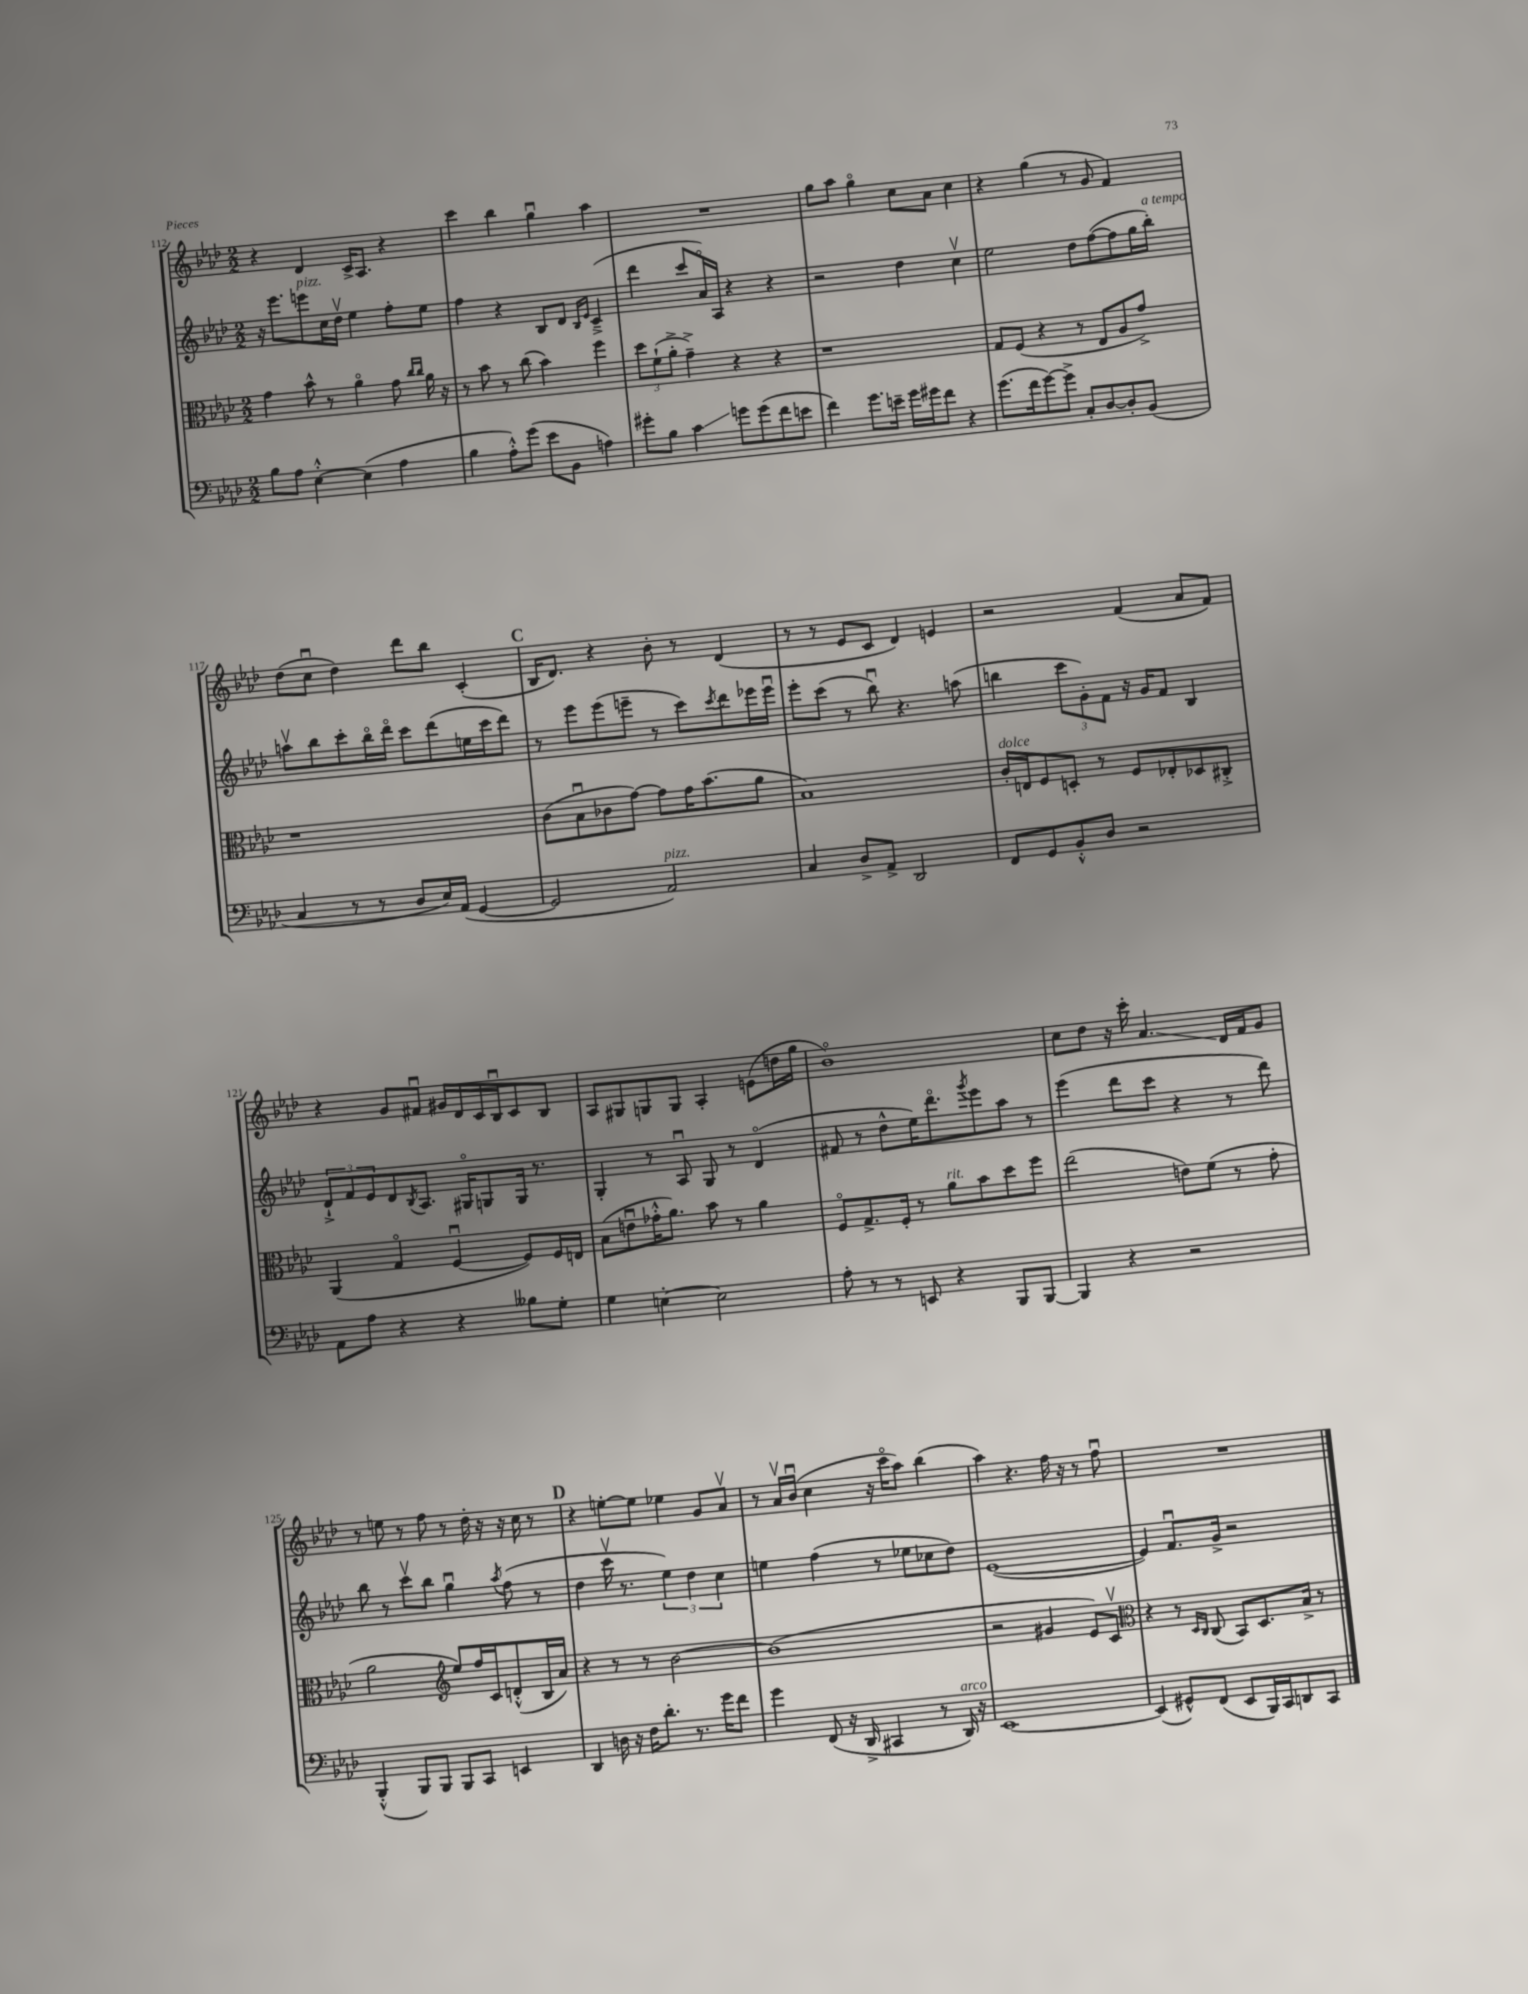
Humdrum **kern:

**kern	**kern	**kern	**kern
*staff4	*staff3	*staff2	*staff1
*clefF4	*clefC3	*clefG2	*clefG2
*k[b-e-a-d-]	*k[b-e-a-d-]	*k[b-e-a-d-]	*k[b-e-a-d-]
*M2/2	*M2/2	*M2/2	*M2/2
8B-	4g	16r	4r
.	.	8.eee-	.
8A-	.	.	.
[4E-'^^	8b-^^	8eee	4d-
.	8r	16cc	.
.	.	16dd-v	.
(4E-]	4a-o	4ee-	16c^
.	.	.	8.A-
4A-	8g	8ff'	4r
.	16qqcc	.	.
.	16qqcc	.	.
.	16a-	8ee-	.
.	16r	.	.
=	=	=	=
4B-	8r	4ff	4ccc
.	8b-	.	.
8A-'^^)	8r	4r	4bb-
(8g	(8cc	.	.
8e-	4b-)	8B-	4ggu
8BB-	.	8d-	.
.	.	16qqB-	.
.	.	16qqe-	.
4A)	4ff	(4c~^	4aa-
=	=	=	=
8g#'	12dd-	4ddd-	1r
.	(12f`	.	.
8B-	.	.	.
.	12a-'^	.	.
4c	4g~^)	8ccc	.
.	.	16a-o)	.
.	.	16A-	.
8g	4r	4r	.
(8g	.	.	.
8f	4r	4r	.
8e	.	.	.
=	=	=	=
4f)	1r	2r	8gg
.	.	.	8aa-
8.g	.	.	4ggo
16e~	.	.	.
16g	.	4dd-	8cc
16g#	.	.	.
8f	.	.	8a-
4r	.	4ccv	4cc
=	=	=	=
(8.g	8G	2ee-	4r
.	(8F	.	.
16f	.	.	.
[8g)	4r	.	(4gg
8g^]	.	.	.
8C'	8r	8dd-	8r
[8D-	8E-	([8ff	8g
8D-']	8A-	8ff]	4f)
(8BB-	8g^)	16gg	.
.	.	16bb-')	.
=	=	=	=
4C	1r	8aav	(8dd-
.	.	8bb-	8ccu
8r	.	8ccc'	4dd-)
8r	.	16bb-o	.
.	.	16ddd-o	.
8D-	.	8ccc	8ddd-
16E-)	.	(8ddd-	8bb-
(16AA-	.	.	.
[4GG	.	16ee	(4c'
.	.	16ccc	.
.	.	8ddd-)	.
=	=	=	=
2GG]	(8c	8r	16B-
.	.	.	8.d-)
.	8B-u	8eee-	.
.	8c-	(8eee-	4r
.	[8g)	8eee~	.
2AA-)	8g]	8r	8b-'
.	16g	8ccc)	8r
.	(8.b-	.	.
.	.	8qccc	.
.	.	8ddd-	(4d-
.	8a-	16eee-	.
.	.	16eee-u	.
=	=	=	=
4C	1B-)	8eee-'	8r
.	.	(8ccc	8r
8D-^	.	8r	8e-
8AA-^	.	8bb-u)	8c
2DD-	.	4.r	4d-)
.	.	.	4e
.	.	(8aa	.
=	=	=	=
8FF	16c'	4bb	2r
.	16E	.	.
8GG	8F	.	.
8BB-'^^	8D'	12ccc	.
.	.	12g')	.
8D-	8r	.	.
.	.	12f	.
2r	8F	16r	(4f
.	.	16g	.
.	8E-'	8f	.
.	8D-	4B-	8a-
.	8C#'^	.	8f)
=	=	=	=
8AA-	(4AA-	12d-`^	4r
.	.	12f	.
8A-	.	.	.
.	.	12e-	.
4r	4Go	8d-	8g
.	.	8qB-	.
.	.	8.A-	8f#u
4r	[4Fu	.	16g#
.	.	16G#o	16d-
.	.	8G	16c
.	.	.	16B-u
8B--	8F])	16G	8c
.	.	8.r	.
8G'	16F	.	8B-
.	16E	.	.
=	=	=	=
4G	(8B-	4G'	8A-
.	8eu	.	8G#
[4E'	16g-'^^	8r	8G
.	8.a-)	.	.
.	.	8A-u	8G
2E]	8b-	8G	4A-'
.	8r	8r	.
.	4a-	(4d-o	(8e
.	.	.	16dd
.	.	.	16gg
=	=	=	=
8A-'	8Fo	8f#	1b-o)
8r	8.G^	8r	.
8r	.	8dd-^^	.
.	16F'	.	.
8EE	8r	16ee-)	.
.	.	8.ddd-o	.
4r	8a-	.	.
.	.	8qggg	.
.	8b-	8eee-	.
8BBB-	8dd-	8aa-	.
[8BBB-	8ff	8r	.
=	=	=	=
4BBB-]	(2ee-	(4eee-	8cc
.	.	.	8dd-
4r	.	8ddd-	16r
.	.	.	16ccc'
.	.	8ccc	4.a-
2r	8e)	4r	.
.	(8f	.	.
.	8r	8r	16d-
.	.	.	16f
.	8g'	8ddd-)	8g
=	=	=	=
(4BBB-'^^	2a-	8bb-	8r
.	.	8r	8ee
8BBB-)	.	8cccv	8r
8BBB-	.	8bb-	8ff
*	*clefG2	*	*
8BBB-	8ee-)	4ggu	8r
8CC	16ff	.	16dd-'
.	16c	.	16r
.	.	8qaa-	.
4EE	(8d'^^	(8ff	16r
.	.	.	16cc
.	16B-	8r	8r
.	16a-)	.	.
=	=	=	=
4DD-	4r	4dd-	4r
16D	8r	16cccv	[8ee'
16r	.	8.r	.
16F	8r	.	8ee]
8.d-'	.	.	.
.	[2b-	6ee-)	4ee-
8.r	.	.	.
.	.	6dd-	.
.	.	.	8g
16g	.	.	.
.	.	6cc	.
8f	.	.	8a-v
=	=	=	=
4g	(1b-]	4ee	8r
.	.	.	16a-v
.	.	.	(16b-u
(8FF	.	(4ff	4cc
16r	.	.	.
16DD-^	.	.	.
4CC#	.	8r	16r
.	.	.	16ccco
.	.	8ee-	8aa-)
8r	.	8cc-	(4bb-
16DD-)	.	8dd-)	.
16r	.	.	.
=	=	=	=
[1EE-	2r	([1e-	4aa-)
.	.	.	4.r
.	4g#	.	.
.	.	.	16ff
.	.	.	16r
.	8e-)	.	8r
.	8cv	.	8ffu
=	=	=	=
*	*clefC3	*	*
(4EE-]	4r	4e-])	1r
8GG#^^)	8r	8.fu	.
.	16qqD-	.	.
.	16qqC	.	.
(8FF	(8C	.	.
.	.	16g^	.
8EE-	8BB-)	2r	.
16BBB-)	8.D-	.	.
16CC	.	.	.
8DD	.	.	.
.	16B-^	.	.
8CC	8r	.	.
==	==	==	==
*-	*-	*-	*-
